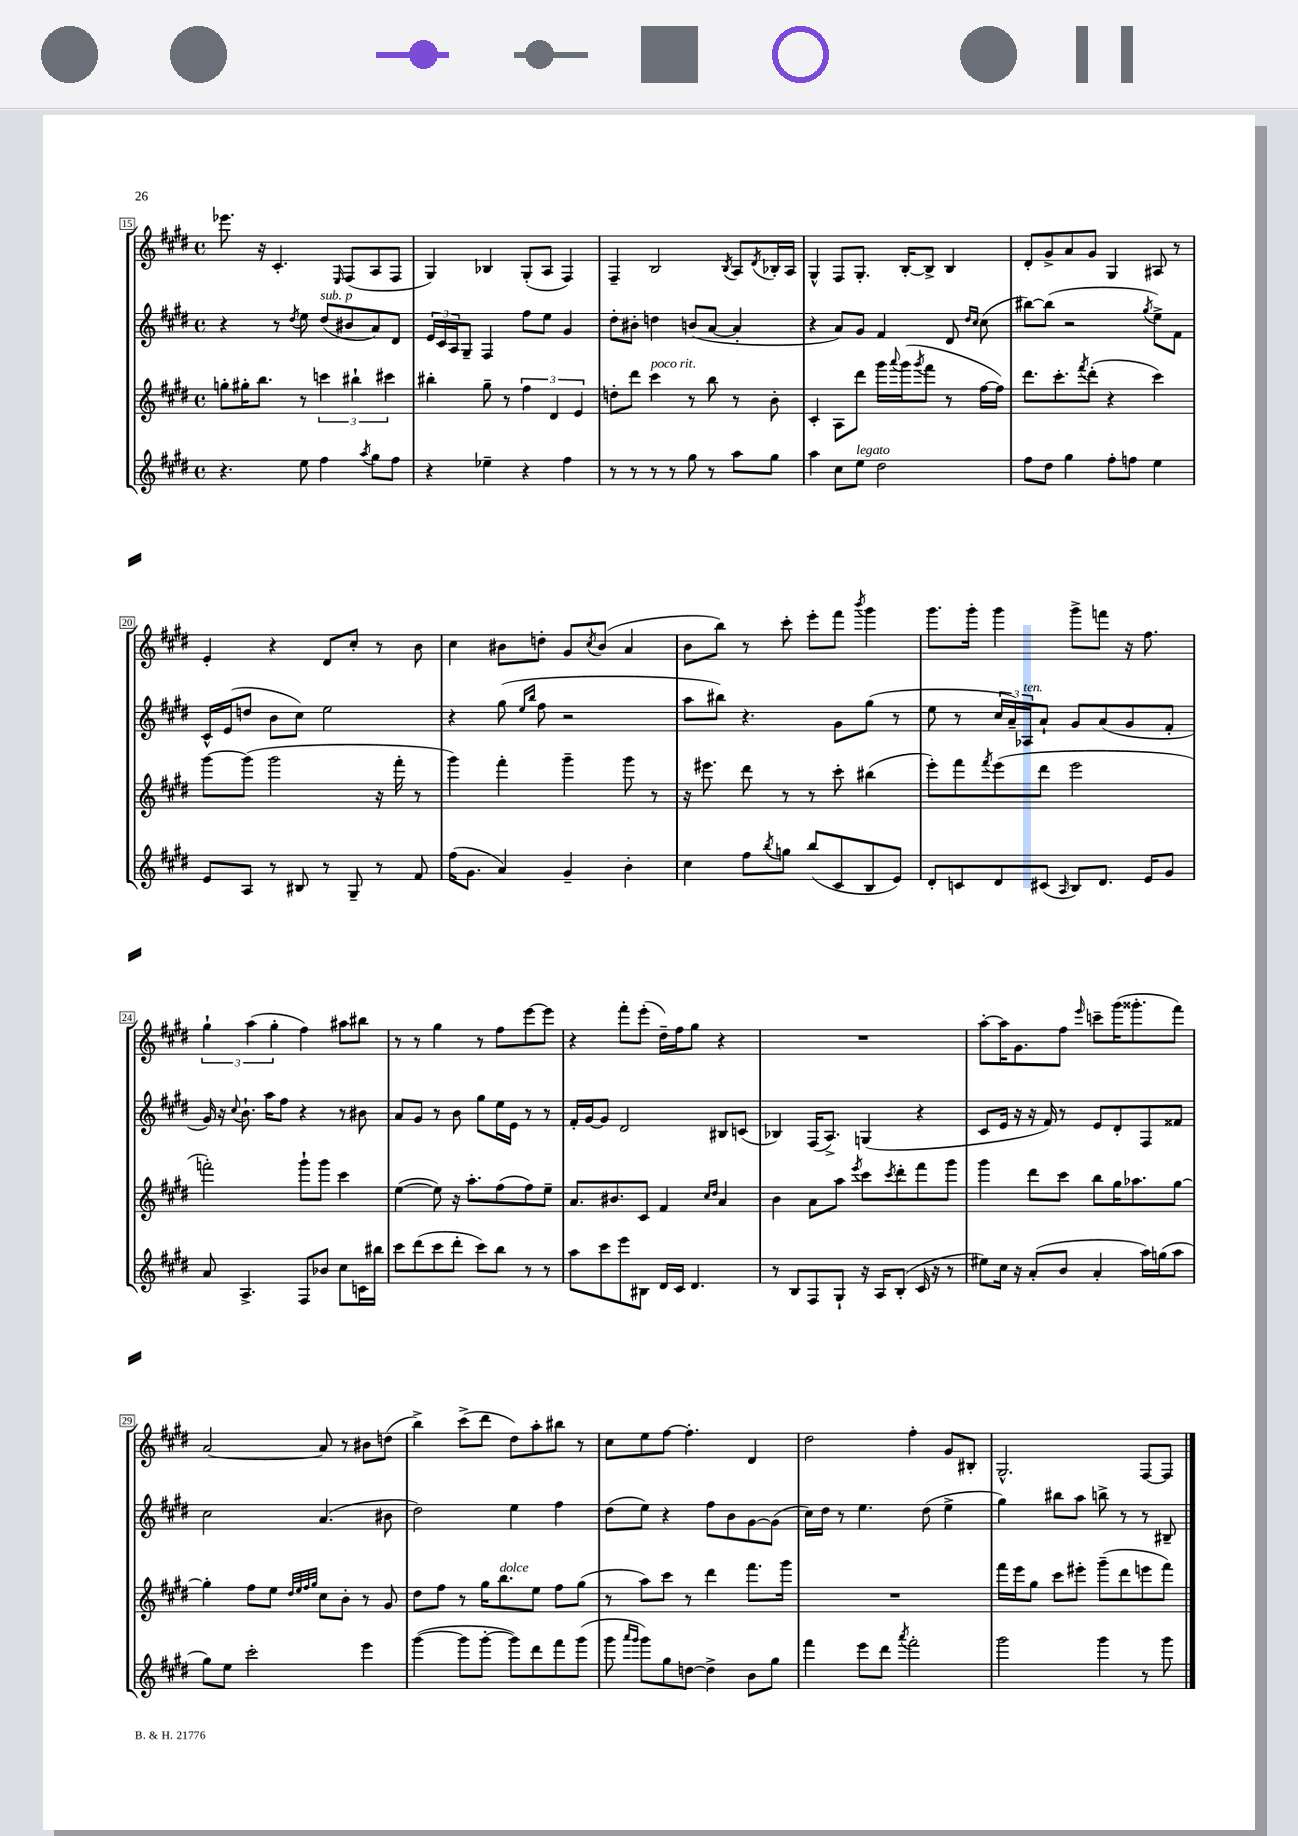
<<
\new StaffGroup <<
\new Staff = "s0" {
    \clef treble \key e \major \defaultTimeSignature \time 4/4
    ees'''8. r16 cis'4.-. \grace { e16 } fis8( a8 fis8 |
    gis4) bes4 gis8-.( a8 fis4) |
    fis4-- b2 \acciaccatura { b8 } a8 \acciaccatura { dis'8 } bes16-. a16 |
    gis4-^ fis8 gis8.-. b16~-. b8-> b4 |
    dis'8-. gis'8-> a'8 gis'8 gis4 ais8 r8 |
    e'4-. r4 dis'8 cis''8-. r8 b'8 |
    cis''4 bis'8 d''8-. gis'8 \acciaccatura { cis''8 } bis'8( a'4 |
    b'8 b''8) r8 cis'''8-. e'''8-. fis'''8 \acciaccatura { b'''8 } gis'''4 |
    gis'''8. gis'''16-. gis'''4 gis'''8-> f'''8 r16 fis''8. |
    \tuplet 3/2 { gis''4-! a''4( gis''4-. } fis''4) ais''8 bis''8 |
    r8 r8 gis''4 r8 fis''8 e'''8~ e'''8 |
    r4 fis'''8-. e'''8-.( dis''16--) fis''16 gis''8 r4 |
    R1 |
    a''8~-. a''16 gis'8. fis''8 \grace { e'''16 } c'''8-- gis'''16( gisis'''8.-. fis'''8) |
    a'2~ a'8 r8 bis'8 d''8( |
    b''4->) cis'''8->( dis'''8 dis''8) a''8-. bis''8 r8 |
    cis''8 e''8 fis''8~ fis''4.-. dis'4 |
    dis''2 fis''4-. gis'8 bis8-. |
    gis2.-^ fis8~ fis8 \bar "|." |
}
\new Staff = "s1" {
    \clef treble \key e \major \defaultTimeSignature \time 4/4
    r4 r8 \acciaccatura { dis''8 } e''8 dis''8^\markup { \italic "sub. p" }( bis'8 a'8) dis'8 |
    \tuplet 3/2 { e'16 cis'16 a16 } gis8-- fis4 fis''8 e''8 gis'4 |
    dis''8-. bis'8-. d''4 b'8( a'8~ a'4-. |
    r4 a'8) gis'8 fis'4 dis'8 \grace { dis''16 cis''16 } cis''8( |
    bis''8~) bis''8( r2 \acciaccatura { gis''8 } e''8->) fis'8 |
    cis'16-^ e'16( d''8 b'8 cis''8) e''2 |
    r4 gis''8( \grace { e''16 b''16 } fis''8 r2 |
    a''8 bis''8) r4. gis'8 gis''8( r8 |
    e''8 r8 \tuplet 3/2 { cis''16 a'16--) aes16^\markup { \italic "ten." } } a'8-! gis'8 a'8( gis'8 fis'8-. |
    gis'16) r16 \appoggiatura { cis''8 } b'8.-! a''16 fis''8 r4 r8 bis'8 |
    a'8 gis'8 r8 b'8 gis''8 e''16 e'16 r8 r8 |
    fis'16-. gis'16~ gis'8 dis'2 bis8 c'8( |
    bes4) fis16( a8.->) g4( r4 |
    cis'8 e'16 r16 r16 fis'16) r8 e'8 dis'8-. fis8 fisis'8 |
    cis''2 a'4.( bis'8 |
    dis''2) e''4 fis''4 |
    dis''8( e''8) r4 fis''8 b'8 gis'8~ gis'8( |
    cis''16) dis''16 r8 e''4. dis''8( e''4-> |
    gis''4) bis''8 a''8 b''8-> r8 r8 bis8-- \bar "|." |
}
\new Staff = "s2" {
    \clef treble \key e \major \defaultTimeSignature \time 4/4
    g''8-. gis''16-. b''8. r8 \tuplet 3/2 { c'''4 bis''4-! cis'''4 } |
    bis''4-. gis''8-- r8 \tuplet 3/2 { fis''4 dis'4 e'4 } |
    d''8-. dis'''8 cis'''4^\markup { \italic "poco rit." } r8 b''8 r8 b'8-. |
    cis'4-. a8 dis'''8 gis'''16 \appoggiatura { a'''8 } gis'''16( \acciaccatura { gis'''8 } fis'''8 r8 fis''16~ fis''16) |
    dis'''8. cis'''8.-. \acciaccatura { fis'''8 } dis'''8-.( r4 cis'''4) |
    gis'''8~ gis'''8( gis'''2 r16 fis'''16-. r8 |
    gis'''4) fis'''4-. gis'''4-- gis'''8 r8 |
    r16 eis'''8. dis'''8 r8 r8 cis'''8-. bis''4( |
    e'''8-.) fis'''8 \acciaccatura { fis'''8 } e'''8( dis'''8 e'''2 |
    f'''2-.) gis'''8-! gis'''8 cis'''4 |
    e''4~( e''8) r16 a''8.-. fis''8( fis''8) e''8-- |
    a'8. bis'8. cis'8 fis'4 \grace { cis''16 dis''16 } a'4 |
    b'4 a'8 a''8 \acciaccatura { e'''8 } cis'''8 \acciaccatura { cis'''8 } dis'''8-. fis'''8 gis'''8 |
    gis'''4 dis'''8 cis'''8 b''8 gis''16 aes''8. gis''8~ |
    gis''4-. fis''8 e''8 \grace { dis''32 e''32 fis''32 gis''32 } cis''8 b'8-. r8 gis'8 |
    dis''8 fis''8 r8 gis''16 b''8.^\markup { \italic "dolce" } e''8 fis''8 gis''8( |
    r8 a''8) cis'''8 r8 dis'''4 fis'''8. gis'''16 |
    R1 |
    fis'''16 e'''16 gis''8 cis'''8 eis'''8-. gis'''8--( dis'''8 e'''8 fis'''8) \bar "|." |
}
\new Staff = "s3" {
    \clef treble \key e \major \defaultTimeSignature \time 4/4
    r4. e''8 fis''4 \acciaccatura { a''8 } gis''8 fis''8 |
    r4 ees''4-- r4 fis''4 |
    r8 r8 r8 r8 gis''8 r8 a''8 gis''8 |
    a''4 cis''8 e''8^\markup { \italic "legato" } dis''2 |
    fis''8 dis''8 gis''4 fis''8-. f''8 e''4 |
    e'8 a8 r8 bis8 r8 gis8-- r8 fis'8 |
    fis''16( gis'8. a'4) gis'4-- b'4-. |
    cis''4 fis''8 \acciaccatura { b''8 } g''8 b''8( cis'8 b8 e'8) |
    dis'8-. c'8 dis'8 cis'8( \grace { a16 } b8) dis'8. e'16 gis'8 |
    a'8 a4.-> fis8 bes'8 cis''8 c'16 bis''16 |
    cis'''8 dis'''8( cis'''8 dis'''8-. cis'''8) b''8 r8 r8 |
    a''8 cis'''8 e'''8 bis8 dis'16 cis'16 dis'4. |
    r8 b8 fis8 gis8-! r16 a16 b8-.( cis'16 r16 r8 |
    eis''8) cis''16 r16 a'8-.( b'8 a'4-. a''16) g''16( a''8 |
    gis''8) e''8 cis'''2-. e'''4 |
    gis'''4~( gis'''8 gis'''8~-. gis'''8) dis'''8 fis'''8 gis'''8( |
    gis'''8 \grace { a'''16 gis'''16 } gis'''8) gis''8 d''8~ d''4-> b'8 gis''8 |
    fis'''4 e'''8 dis'''8 \acciaccatura { a'''8 } fis'''2-. |
    gis'''2 gis'''4 r8 gis'''8 \bar "|." |
}
>>
>>
\layout { \context { \Score currentBarNumber = #15 \override BarNumber.stencil = #(make-stencil-boxer 0.1 0.3 ly:text-interface::print) } }
